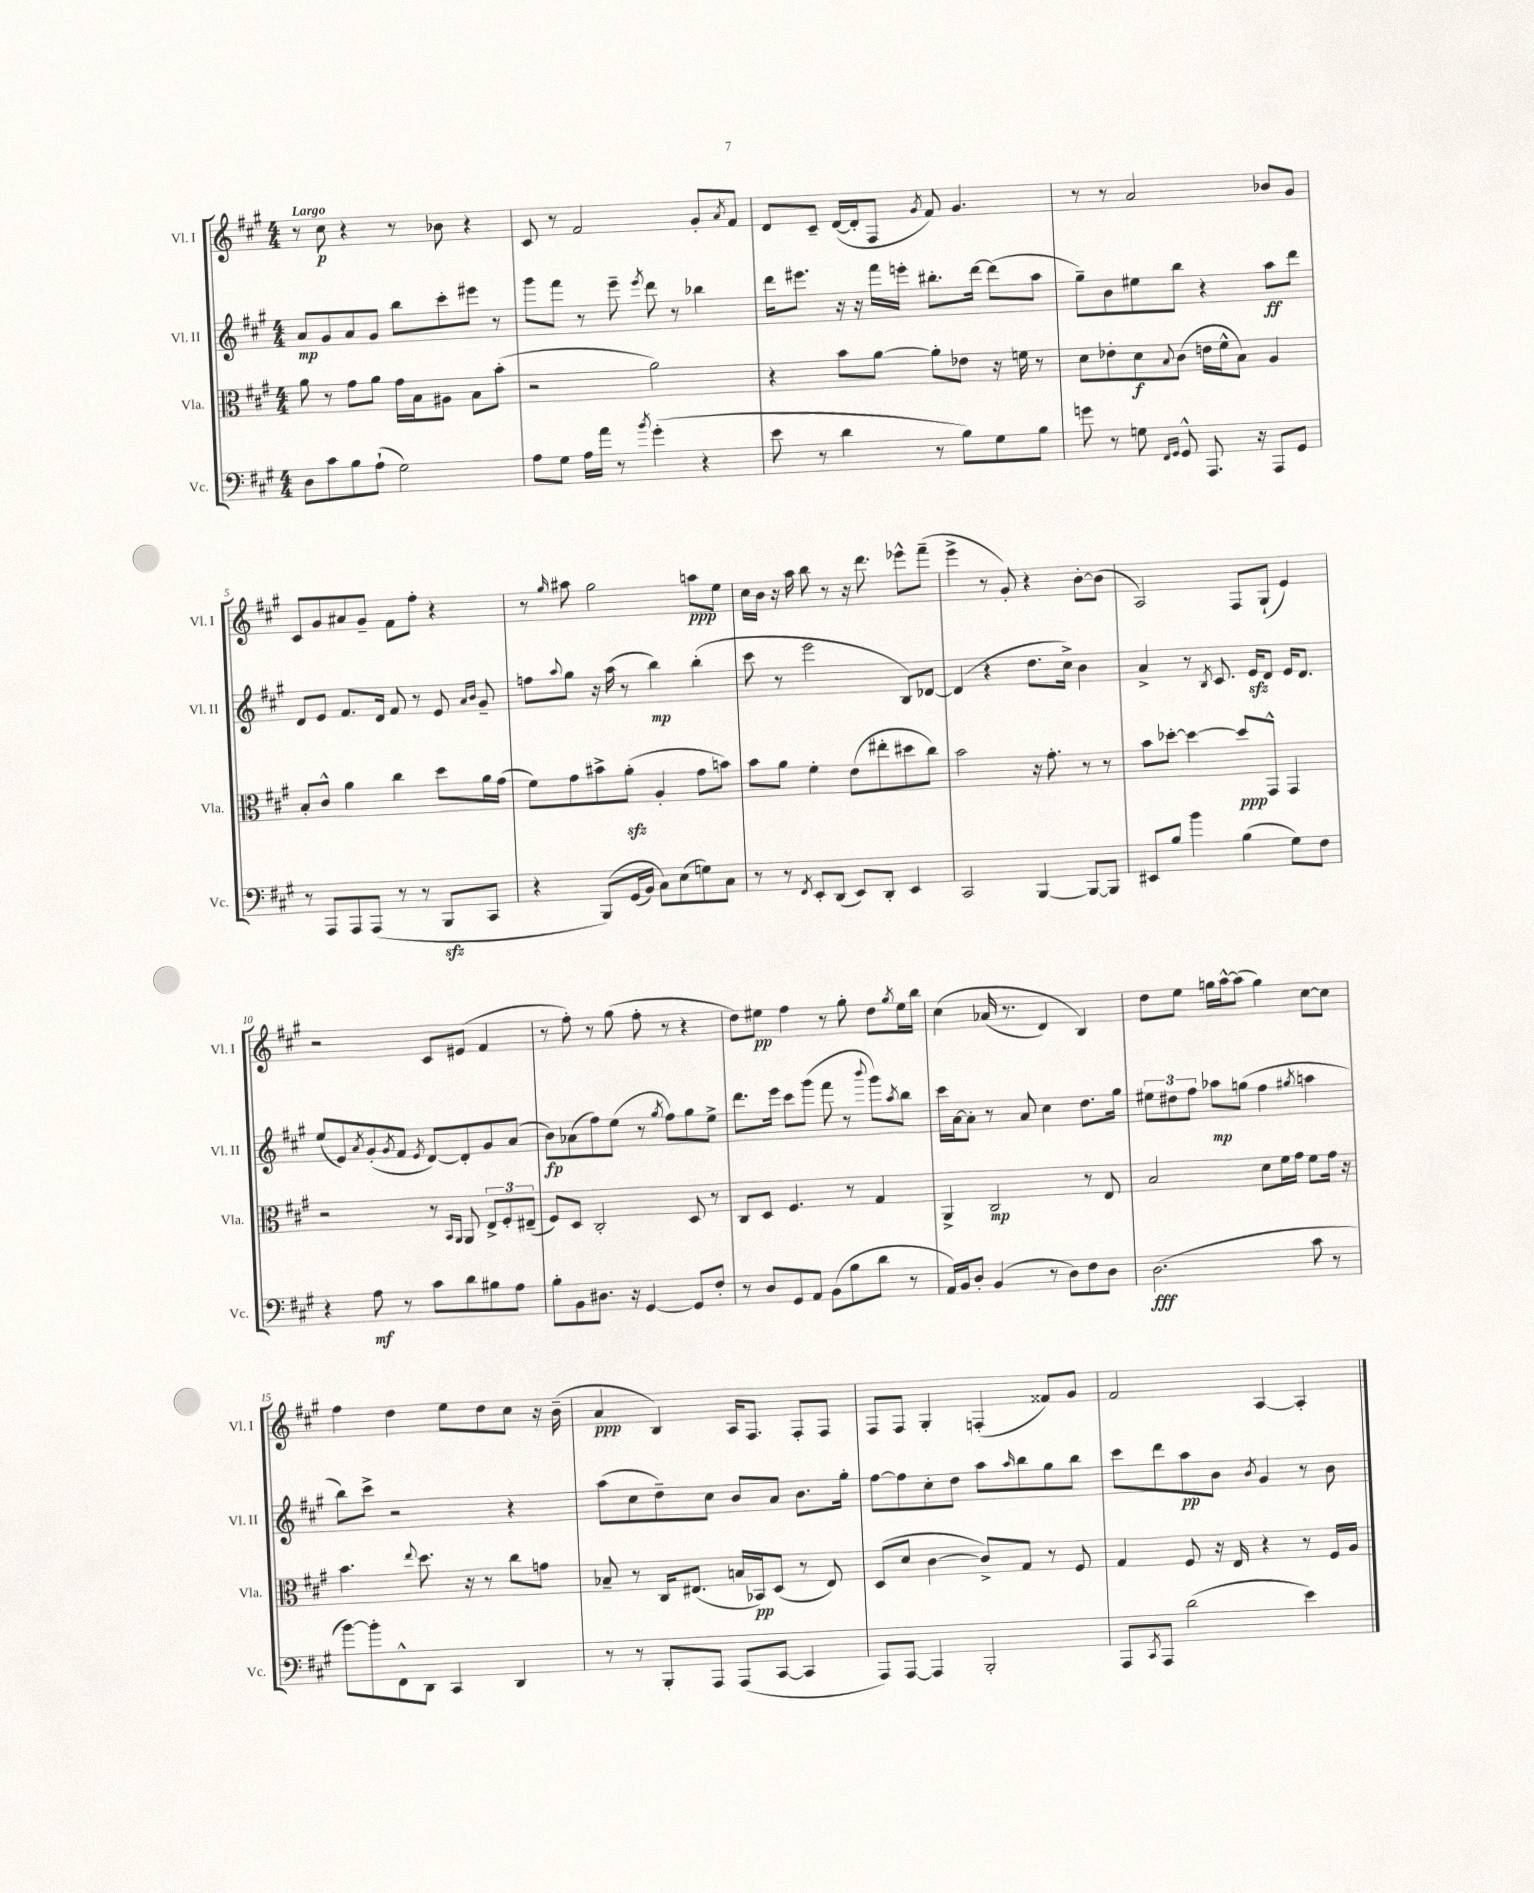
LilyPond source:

<<
\new StaffGroup <<
\new Staff = "s0" \with { instrumentName = "Vl. I" shortInstrumentName = "Vl. I" } {
    \clef treble \key a \major \numericTimeSignature \time 4/4 \tempo "Largo"
    r8 cis''8\p r4 r8 bes'8 r4 |
    cis'8 r8 fis'2 gis'8-. \acciaccatura { a'8 } fis'8 |
    d'8 cis'8-- d'16~( d'16-. fis8 \acciaccatura { gis'8 } fis'8) gis'4. |
    r8 r8 a'2 bes'8 gis'8 |
    cis'8 gis'8 ais'8 gis'8-- fis'8 fis''8-. r4 |
    r8 \grace { gis''16 } ais''8 gis''2 a''8\ppp e''8 |
    cis''16 b'16 r16 a''16 b''8 r8 r16 d'''8. ees'''8-^ fis'''8--( |
    e'''4-> r8 gis'8-.) r4 b'8~-. b'8( |
    a2) fis8 gis8-!( e'4) |
    r2 cis'8 eis'8( fis'4 |
    r8 fis''8-.) r8 gis''8( fis''8-. r8 r4 |
    d''8) eis''8\pp fis''4 r8 gis''8-. d''8 \acciaccatura { gis''8 } eis''16 b''16 |
    cis''4\( aes'16( r8. d'4) b4\) |
    d''8 e''8 g''16 a''16~-^ a''8( g''4) cis''8~ cis''8 |
    fis''4 d''4 e''8 d''8 cis''8 r16 b'16--( |
    a'4\ppp b4) a16 fis8. fis8-. fis8 |
    fis8 fis8 gis4-. f4-.( fisis'8) gis'8 |
    fis'2 a4~ a4-. \bar "|." |
}
\new Staff = "s1" \with { instrumentName = "Vl. II" shortInstrumentName = "Vl. II" } {
    \clef treble \key a \major \numericTimeSignature \time 4/4
    a'8\mp gis'8 a'8 gis'8 b''8 cis'''8-. eis'''8 r8 |
    gis'''8 fis'''8 r8 e'''8-- \acciaccatura { e'''8 } d'''8 r8 bes''4 |
    d'''16 eis'''8. r16 r16 fis'''16 e'''16-. bis''8.-. d'''16~ d'''8( a''8 |
    gis''8--) b'8 eis''8 b''8 r4 a''8\ff d'''8 |
    d'8 e'8 fis'8. d'16 fis'8 r8 e'8 \grace { a'16 b'16 } gis'8-- |
    f''8 \appoggiatura { a''8 } gis''8 r16 a''16( r8 b''4\mp) b''4-.( |
    cis'''8 r8 e'''2 b8) des'8~ |
    des'4( r4 d''8. cis''16->) b'4 |
    a'4-> r8 \acciaccatura { b8 } cis'8. e'16\sfz d'8 e'16 d'8. |
    e''8( e'8) \acciaccatura { a'8 } gis'8-.( \acciaccatura { gis'8 } fis'8 \acciaccatura { e'8 } d'8~) d'8-. gis'8 a'8( |
    b'8\fp) aes'8( fis''8) e''8( r8 \acciaccatura { gis''8 } fis''8) gis''8 e''8-> |
    d'''8. e'''16 cis'''8 gis'''8( fis'''8 r8 \appoggiatura { b'''8 } gis'''8) \acciaccatura { a''8 } b''8 |
    cis'''16 a'16~ a'8-. r8 a'8 cis''4 d''8. gis''16 |
    \tuplet 3/2 { eis''8 dis''8 fis''8 } aes''8\mp g''8( fis''4 \acciaccatura { gis''8 } a''4 |
    b''8) cis'''8-> r2 r4 |
    a''8( cis''8 d''8--) cis''8 b'8 a'8 b'8. gis''16-. |
    fis''8~ fis''8 cis''8-. d''8 a''8 \grace { a''16 } b''8 gis''8 b''8 |
    cis'''8 d'''8 a''8\pp b'8 \acciaccatura { b'8 } gis'4 r8 b'8 \bar "|." |
}
\new Staff = "s2" \with { instrumentName = "Vla." shortInstrumentName = "Vla." } {
    \clef alto \key a \major \numericTimeSignature \time 4/4
    a'8 r8 gis'8 a'8 gis'16 b16 ais8 b8 b'8-.( |
    r2 a'2) |
    r4 b'8 a'8~ a'8-. ees'8 r16 f'16 r8 |
    d'8 ees'8-. d'8\f \appoggiatura { b8 } cis'8( e'16 fis'16-^ b8) a4 |
    b8-. cis'8-^ a'4 cis''4 d''8 a'16 gis'16( |
    fis'8) gis'8 bis'8-> a'8-.\sfz( a4-. gis'8 b'8) |
    b'8 a'8 fis'4-. e'8( eis''8-. dis''8 cis''8) |
    b'2 r16 gis'8.-. r8 r8 |
    b'8 des''8~-. des''4~ des''8\ppp gis,8-^ gis,4 |
    r2 r8 \grace { b,16 a,16 } a,8 \tuplet 3/2 { e8-> fis8-. eis8--( } |
    fis8) d8 cis2-. d8 r8 |
    cis8 d8 fis4. r8 gis4 |
    a,4-> cis2\mp r8 e8 |
    b2 d'8 fis'16 gis'16 fis'8 gis'16 r16 |
    b'4. \appoggiatura { e''8 } d''8. r16 r8 cis''8 g'8 |
    bes8-- r8 cis16 eis8.( b16 bes,16\pp) d8( r8 eis8) |
    d8( d'8 cis'4~ cis'8->) gis8 r8 fis8 |
    gis4 fis8 r16 e16 r4 r8 fis16 a16 \bar "|." |
}
\new Staff = "s3" \with { instrumentName = "Vc." shortInstrumentName = "Vc." } {
    \clef bass \key a \major \numericTimeSignature \time 4/4
    d8 cis'8 b8 a8-!( gis2) |
    a8 gis8 a16 a'16 r8 \acciaccatura { b'8 } gis'4-.( r4 |
    e'8 r8 d'4 r8 b8) gis8 b8 |
    g'8 r8 g8 \grace { fis,16 gis,16 } gis,8-^ a,,8. r16 a,,8 gis,8 |
    r8 a,,8 a,,8 a,,8( r8 r8 b,,8\sfz cis,8 |
    r4 b,,8)\( gis,16( b,16) cis8\) e8( g8) cis8 |
    r8 r8 \acciaccatura { fis,8 } e,8-. d,8( e,8) d,8-. e,4 |
    cis,2 b,,4~ b,,8~ b,,8 |
    eis,8 b8 b'4 b4( gis8) fis8 |
    r4 a8\mf r8 cis'8 d'8 bis8 a8 |
    b8-. b,8 dis8. r16 gis,4~ gis,8 fis8-. |
    r8 d8 gis,8 a,8 b,8( b8 d'8 r8 |
    a,16) b,16 d8-. b,4( r8 d8) fis8 d8 |
    d2.\fff( cis'8 r8 |
    b'8~) b'8-. fis,8-^ d,8 cis,4 d,4 |
    r8 r8 b,,8-. a,,8 a,,8( cis,8~ cis,4 |
    a,,8) a,,8~ a,,4 b,,2-. |
    a,,8 \acciaccatura { cis,8 } a,,8 d'2( e'4) \bar "|." |
}
>>
>>
